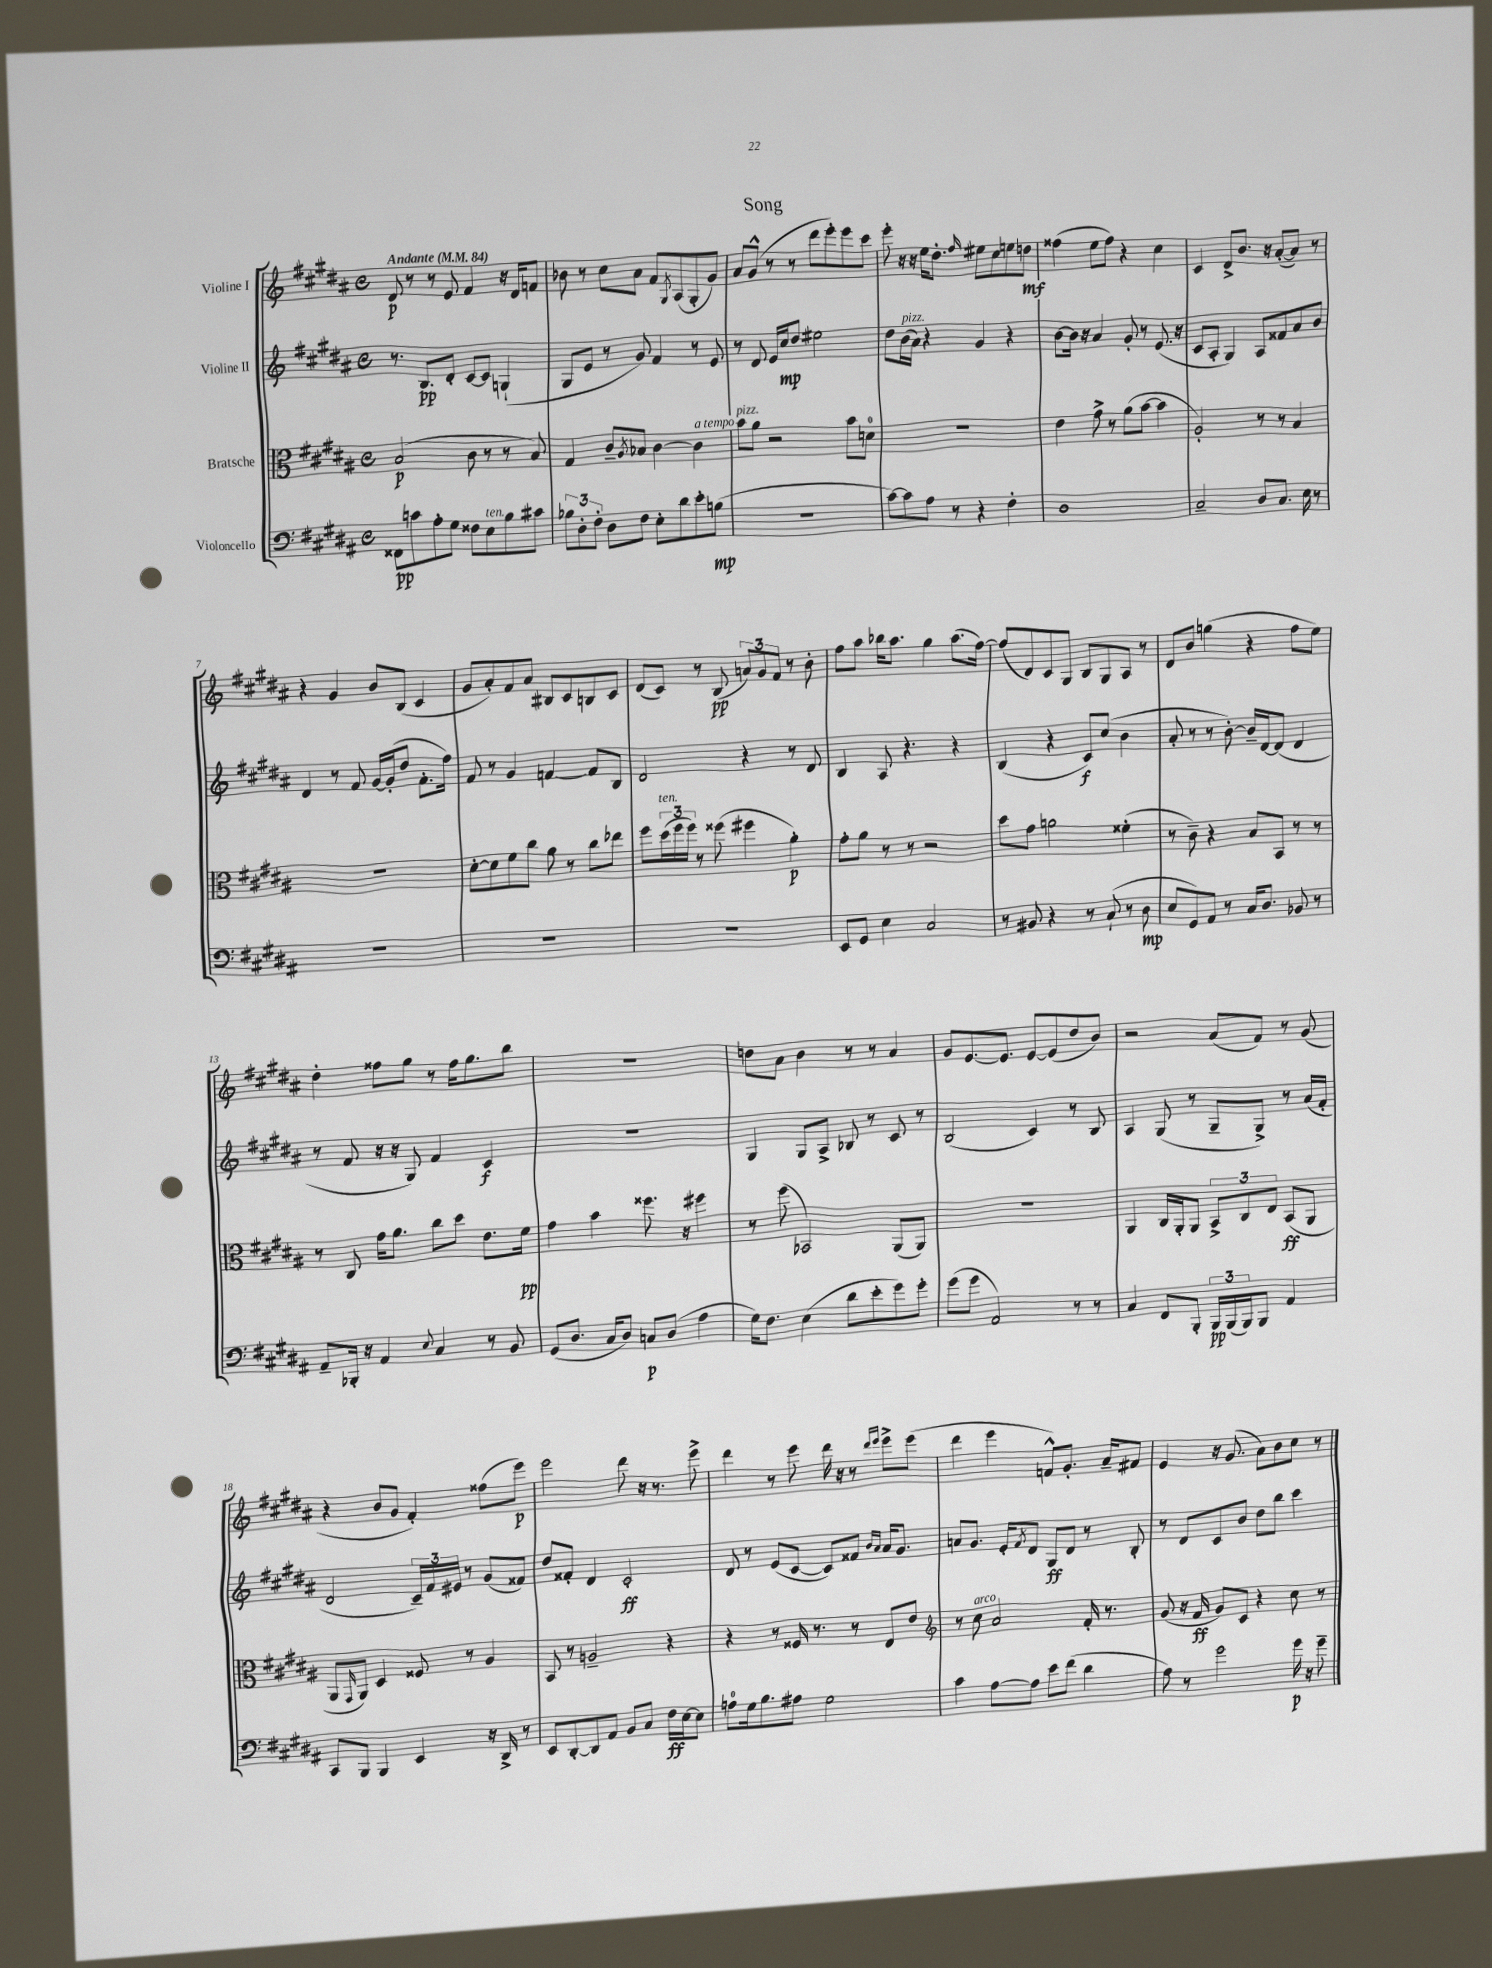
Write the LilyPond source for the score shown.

\header { title = "Song" }
<<
\new StaffGroup <<
\new Staff = "s0" \with { instrumentName = "Violine I" } {
    \clef treble \key b \major \defaultTimeSignature \time 4/4 \tempo "Andante" 4 = 84
    dis'8\p r8 r8 e'8 fis'4 r16 dis'16 f'8 |
    bes'8 r8 cis''8 ais'8 fis'8 \acciaccatura { gis8 } ais8( gis8-. gis'8) |
    ais'8 gis'8-^( r8 r8 dis'''8 e'''8-.) e'''8 cis'''8 |
    e'''8-. r16 r16 e''16 dis''8.-. \grace { fis''16 } eis''8 cis''8 e''8 d''8\mf |
    fisis''4( e''8 fisis''8) r4 cis''4 |
    cis'4 dis'8-> b'8. r16 ais'8~-.( ais'8) r8 |
    r4 gis'4 b'8 b8( cis'4 |
    gis'8 ais'8-.) fis'8 ais'8 bis8 cis'8 b8 cis'8 |
    dis'8( cis'8) r8 b8\pp( \tuplet 3/2 { a'8) gis'8 fis'8 } r8 b'8-. |
    fis''8 ais''8 bes''16 ais''8. gis''4 ais''8.( fis''16~) |
    fis''8( dis'8) cis'8 gis8 b8 gis8 ais8 r8 |
    dis'8 b'8 g''4( r4 fis''8 e''8) |
    dis''4-. fisis''8 gis''8 r8 fisis''16 gis''8. b''8 |
    R1 |
    d''8 ais'8 b'4 r8 r8 ais'4 |
    gis'8 e'8.~ e'8. e'8~ e'8( dis''8 b'8) |
    r2 ais'8( fis'8) r8 gis'8( |
    r4 b'8 gis'8 fis'4-.) fisis''8( e'''8\p) |
    e'''2 dis'''8 r16 r8. e'''8-> |
    dis'''4 r8 e'''8 dis'''16 r16 r8 \grace { dis'''16 e'''16 } e'''8-> e'''8( |
    dis'''4 e'''4 f'8-^) gis'8.-. ais'16-- fis'8 |
    e'4 r16 gis'8.( ais'8) b'8 cis''8 r8 \bar "|." |
}
\new Staff = "s1" \with { instrumentName = "Violine II" } {
    \clef treble \key b \major \defaultTimeSignature \time 4/4
    r8. b8.\pp dis'8-. cis'8~ cis'8 g4-!( |
    gis8 e'8 r8 gis'8) fis'4 r8 e'8 |
    r8 dis'8 e'16 cis''16\mp dis''8 eis''2 |
    dis''8 b'16^\markup { \italic "pizz." }( ais'16) r4 gis'4 r4 |
    b'8~ b'16 r16 ais'4 gis'8-. r8 e'8.( r16 |
    cis'8 ais8-. gis4) ais8 fisis'8 ais'8 b'8 |
    dis'4 r8 fis'8 gis'16~ gis'16-.( dis''8 fis'8.-. fis''16) |
    fis'8 r8 gis'4 f'4~ f'8 b8 |
    dis'2 r4 r8 dis'8 |
    b4 ais8 r4. r4 |
    b4( r4 cis'8\f) cis''8( b'4 |
    ais'8-. r8 r8 b'8~-.) b'16-- dis'16~ dis'8( dis'4 |
    r8 fis'8 r16 r16 gis8) fis'4 cis'4\f |
    R1 |
    gis4 gis8 ais8-> bes8 r8 cis'8 r8 |
    b2( cis'4) r8 b8 |
    ais4 gis8( r8 gis8-- gis8->) r8 ais'16( fis'16-. |
    dis'2 \tuplet 3/2 { cis'16--) fis'16 eis'16 } r8 gis'8( fisis'8) |
    dis''8 fisis'8-. dis'4 cis'2-.\ff |
    dis'8 r8 e'8( cis'8~ cis'8) fisis'8 \grace { b'16 ais'16 } ais'16 gis'8. |
    a'8 gis'8. e'16-. \acciaccatura { fis'8 } dis'8 gis8\ff dis'8 r8 b8-. |
    r8 dis'8 cis'8 b'8 dis''8 b''8 cis'''4 \bar "|." |
}
\new Staff = "s2" \with { instrumentName = "Bratsche" } {
    \clef alto \key b \major \defaultTimeSignature \time 4/4
    b2\p( cis'8 r8 r8 b8) |
    gis4 cis'8-- \acciaccatura { ais8 } bes8 cis'4~ cis'4^\markup { \italic "a tempo" } |
    b'8^\markup { \italic "pizz." } ais'8 r2 b'8 d'8-0 |
    R1 |
    e'4 gis'8-> r8 ais'8( b'8~ b'4 |
    ais2-.) r8 r8 b4 |
    R1 |
    dis'8~-. dis'8 fis'8 cis''8 ais'8 r8 cis''8 ees''8 |
    fis''8 \tuplet 3/2 { dis''16^\markup { \italic "ten." }( fis''16 fis''16) } r8 fisis''8( fis''4 ais'4-.\p) |
    gis'8-. ais'8 r8 r8 r2 |
    dis''8 gis'8 a'2 fisis'4-.( |
    r8 cis'8--) r4 b8 b,8 r8 r8 |
    r8 cis8 gis'16 ais'8. cis''8 dis''8 e'8. fis'16\pp |
    gis'4 b'4 fisis''8. r16 fis''4 |
    r8 fis''8( bes,2) ais,8( ais,8) |
    R1 |
    ais,4 cis16 ais,16-. ais,8 \tuplet 3/2 { b,8-> cis8 e8 } b,8\ff( ais,8 |
    ais,8 \grace { gis,16 } ais,8) dis4 fisis8 r8 ais4 |
    b,8 r8 a2-- r4 |
    r4 r8 fisis16 r8. r8 e8 e'8 |
    \clef treble r8 cis''8^\markup { \italic "arco" } ais'2 fis'16-. r8. |
    gis'8( r16 fis'16\ff gis'8) cis'8 r4 cis''8 r8 \bar "|." |
}
\new Staff = "s3" \with { instrumentName = "Violoncello" } {
    \clef bass \key b \major \defaultTimeSignature \time 4/4
    fisis,8\pp c'8 ais8-. gis8 fisis8 e8^\markup { \italic "ten." } b8 cis'8 |
    \tuplet 3/2 { bes8 dis8-. fis8-. } dis8 fis8 e8-. dis'8 e'8-. b8\mp( |
    R1 |
    cis'8~) cis'8 ais8 r8 r4 fis4-. |
    dis1 |
    cis2-- dis8 cis8. e16 r8 |
    R1 |
    R1 |
    R1 |
    e,8 gis,8 e4 cis2 |
    r8 bis,8 r4 r8 cis8-!( r8 dis8\mp |
    e8 gis,8) ais,8 r8 cis16 dis8. bes,8 r8 |
    ais,8-- bes,,16-. r16 ais,4 \appoggiatura { e8 } cis4 r8 b,8 |
    gis,8( dis8. cis16 dis8) c8\p dis8( ais4 |
    gis16) fis8. e4( dis'8 e'8-. gis'8) gis'8-. |
    gis'8( gis'8 ais,2) r8 r8 |
    cis4 fis,8 b,,8-. \tuplet 3/2 { b,,16\pp b,,16( b,,16) } b,,8 ais,4 |
    cis,8 b,,8 b,,4 e,4 r16 dis,16-> r8 |
    e,8 dis,8~-. dis,8 ais,8 b,8 cis8 fis16\ff e16~ e8 |
    a8-0 gis16 b8. ais8 gis2 |
    cis'4 ais8~ ais8 e'8 fis'8( dis'4 |
    ais8) r8 gis'2 gis'16\p r16 gis'8-- \bar "|." |
}
>>
>>
